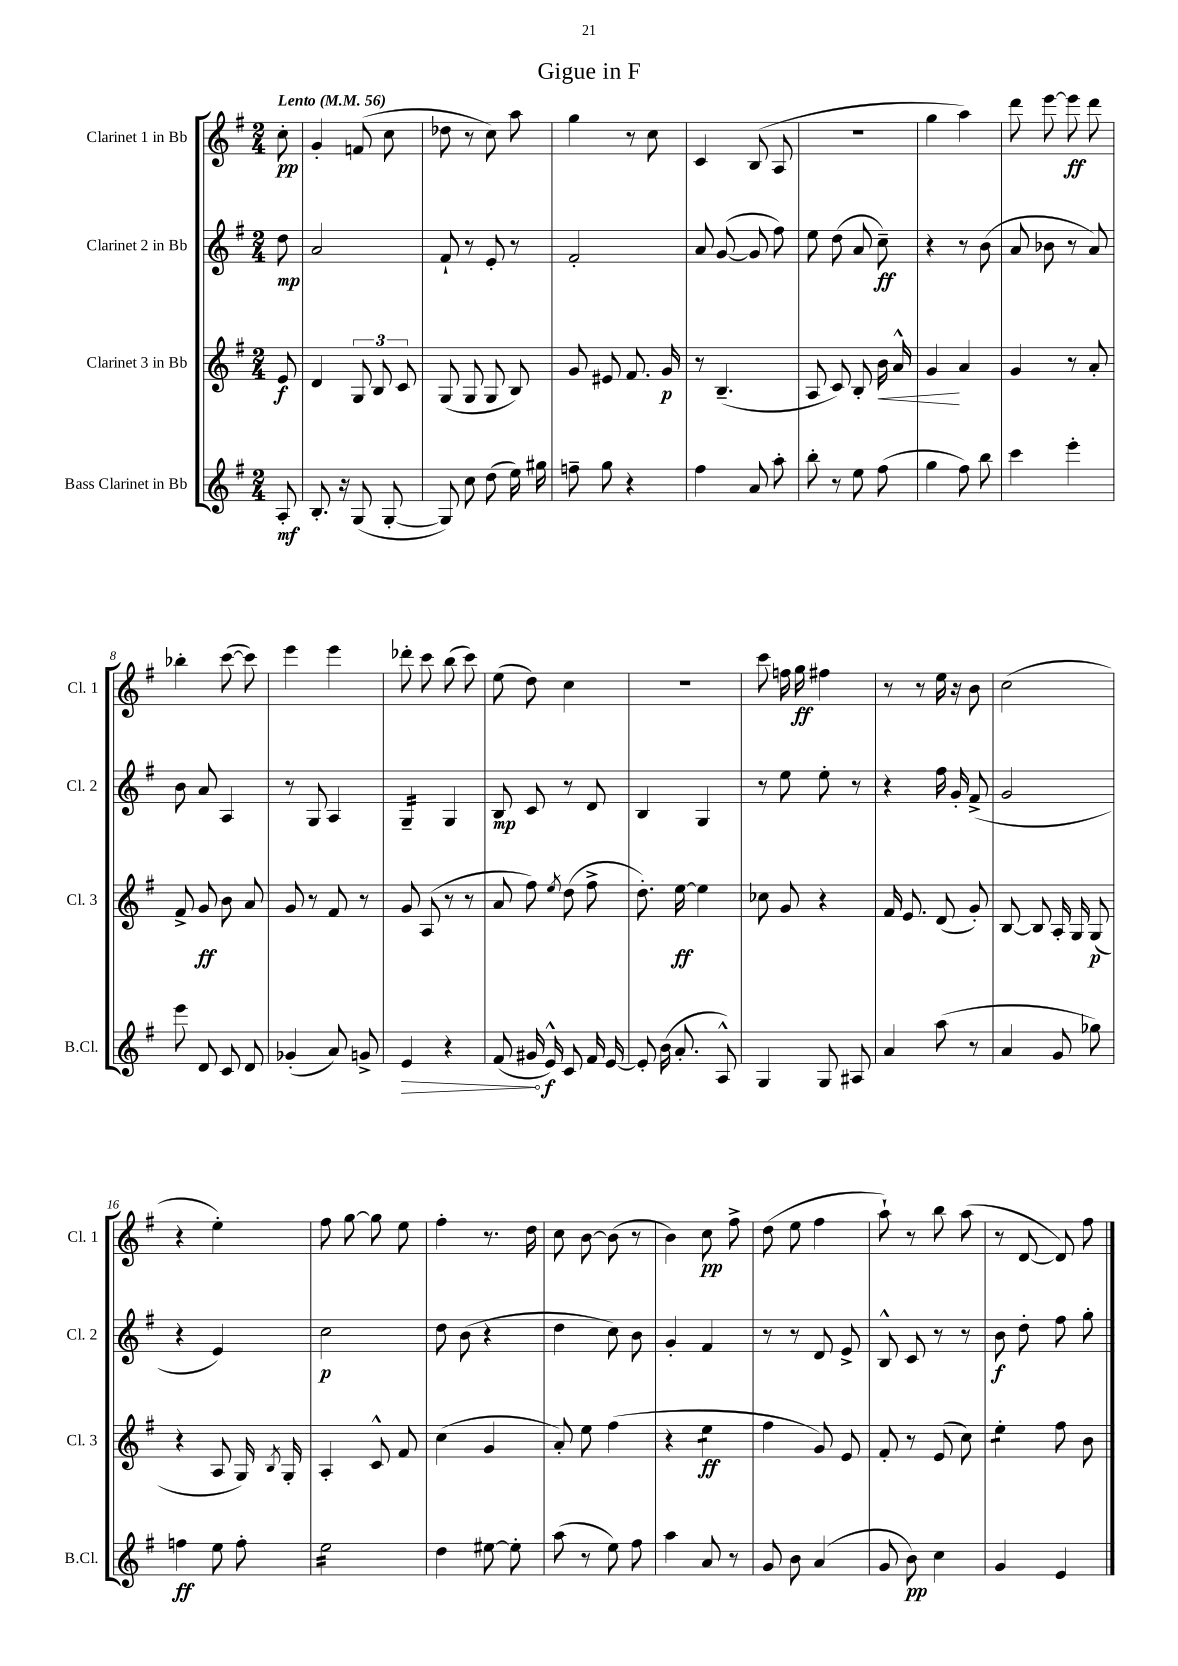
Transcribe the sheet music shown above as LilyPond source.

\header { title = "Gigue in F" }
<<
\new StaffGroup <<
\new Staff = "s0" \with { instrumentName = "Clarinet 1 in Bb" shortInstrumentName = "Cl. 1" } {
    \clef treble \key g \major \numericTimeSignature \time 2/4 \partial 8 \tempo "Lento" 4 = 56
    \autoBeamOff c''8-.\pp |
    g'4-. f'8( c''8 |
    des''8 r8 c''8) a''8 |
    g''4 r8 c''8 |
    c'4 b8( a8 |
    r2 |
    g''4 a''4) |
    d'''8 e'''8~ e'''8\ff d'''8 |
    bes''4-. c'''8~( c'''8) |
    e'''4 e'''4 |
    des'''8-. c'''8 b''8( c'''8) |
    e''8( d''8) c''4 |
    R2 |
    c'''8 f''16 g''16\ff fis''4 |
    r8 r8 e''16 r16 b'8 |
    c''2( |
    r4 e''4-.) |
    fis''8 g''8~ g''8 e''8 |
    fis''4-. r8. d''16 |
    c''8 b'8~ b'8( r8 |
    b'4) c''8\pp fis''8-> |
    d''8( e''8 fis''4 |
    a''8-!) r8 b''8 a''8( |
    r8 d'8~ d'8) fis''8 \bar "|." |
}
\new Staff = "s1" \with { instrumentName = "Clarinet 2 in Bb" shortInstrumentName = "Cl. 2" } {
    \clef treble \key g \major \numericTimeSignature \time 2/4 \partial 8
    \autoBeamOff d''8\mp |
    a'2 |
    fis'8-! r8 e'8-. r8 |
    fis'2-. |
    a'8 g'8~( g'8 fis''8) |
    e''8 d''8( a'8 c''8--\ff) |
    r4 r8 b'8( |
    a'8 bes'8 r8 a'8) |
    b'8 a'8 a4 |
    r8 g8 a4 |
    g4:16-- g4 |
    b8\mp c'8 r8 d'8 |
    b4 g4 |
    r8 e''8 e''8-. r8 |
    r4 fis''16 g'16-. fis'8->( |
    g'2 |
    r4 e'4) |
    c''2\p |
    d''8 b'8( r4 |
    d''4 c''8) b'8 |
    g'4-. fis'4 |
    r8 r8 d'8 e'8-> |
    b8-^ c'8 r8 r8 |
    b'8\f d''8-. fis''8 g''8-. \bar "|." |
}
\new Staff = "s2" \with { instrumentName = "Clarinet 3 in Bb" shortInstrumentName = "Cl. 3" } {
    \clef treble \key g \major \numericTimeSignature \time 2/4 \partial 8
    \autoBeamOff e'8\f |
    d'4 \tuplet 3/2 { g8 b8 c'8 } |
    g8( g8 g8 b8) |
    g'8 eis'8 fis'8. g'16\p |
    r8 b4.--( |
    a8 c'8) b8-. b'16\< a'16-^ |
    g'4\! a'4 |
    g'4 r8 a'8-. |
    fis'8-> g'8\ff b'8 a'8 |
    g'8 r8 fis'8 r8 |
    g'8 a8( r8 r8 |
    a'8 fis''8) \acciaccatura { e''8 } d''8( fis''8-> |
    d''8.-.) e''16~\ff e''4 |
    ces''8 g'8 r4 |
    fis'16 e'8. d'8( g'8-.) |
    b8~ b8 a16-. g16 g8\p( |
    r4 a8 g16) \acciaccatura { b8 } g16-. |
    a4-. c'8-^ fis'8 |
    c''4( g'4 |
    a'8-.) e''8 fis''4( |
    r4 e''4:8\ff |
    fis''4 g'8) e'8 |
    fis'8-. r8 e'8( c''8) |
    e''4:8-. fis''8 b'8 \bar "|." |
}
\new Staff = "s3" \with { instrumentName = "Bass Clarinet in Bb" shortInstrumentName = "B.Cl." } {
    \clef treble \key g \major \numericTimeSignature \time 2/4 \partial 8
    \autoBeamOff a8-.\mf |
    b8.-. r16 g8( g8~-. |
    g8) c''8 d''8( e''16) gis''16 |
    f''8-- g''8 r4 |
    fis''4 a'8 a''8-. |
    b''8-. r8 e''8 fis''8( |
    g''4 fis''8) b''8 |
    c'''4 e'''4-. |
    e'''8 d'8 c'8 d'8 |
    ges'4-.( a'8) g'8-> |
    \once \override Hairpin.circled-tip = ##t e'4\> r4 |
    fis'8( gis'16\! e'16-^\f) c'8 fis'16 e'16~ |
    e'8-. b'16( a'8.-. a8-^) |
    g4 g8 ais8 |
    a'4 a''8( r8 |
    a'4 g'8 ges''8) |
    f''4\ff e''8 f''8-. |
    e''2:16 |
    d''4 eis''8~ eis''8-. |
    a''8( r8 e''8) fis''8 |
    a''4 a'8 r8 |
    g'8 b'8 a'4( |
    g'8 b'8\pp) c''4 |
    g'4 e'4 \bar "|." |
}
>>
>>
